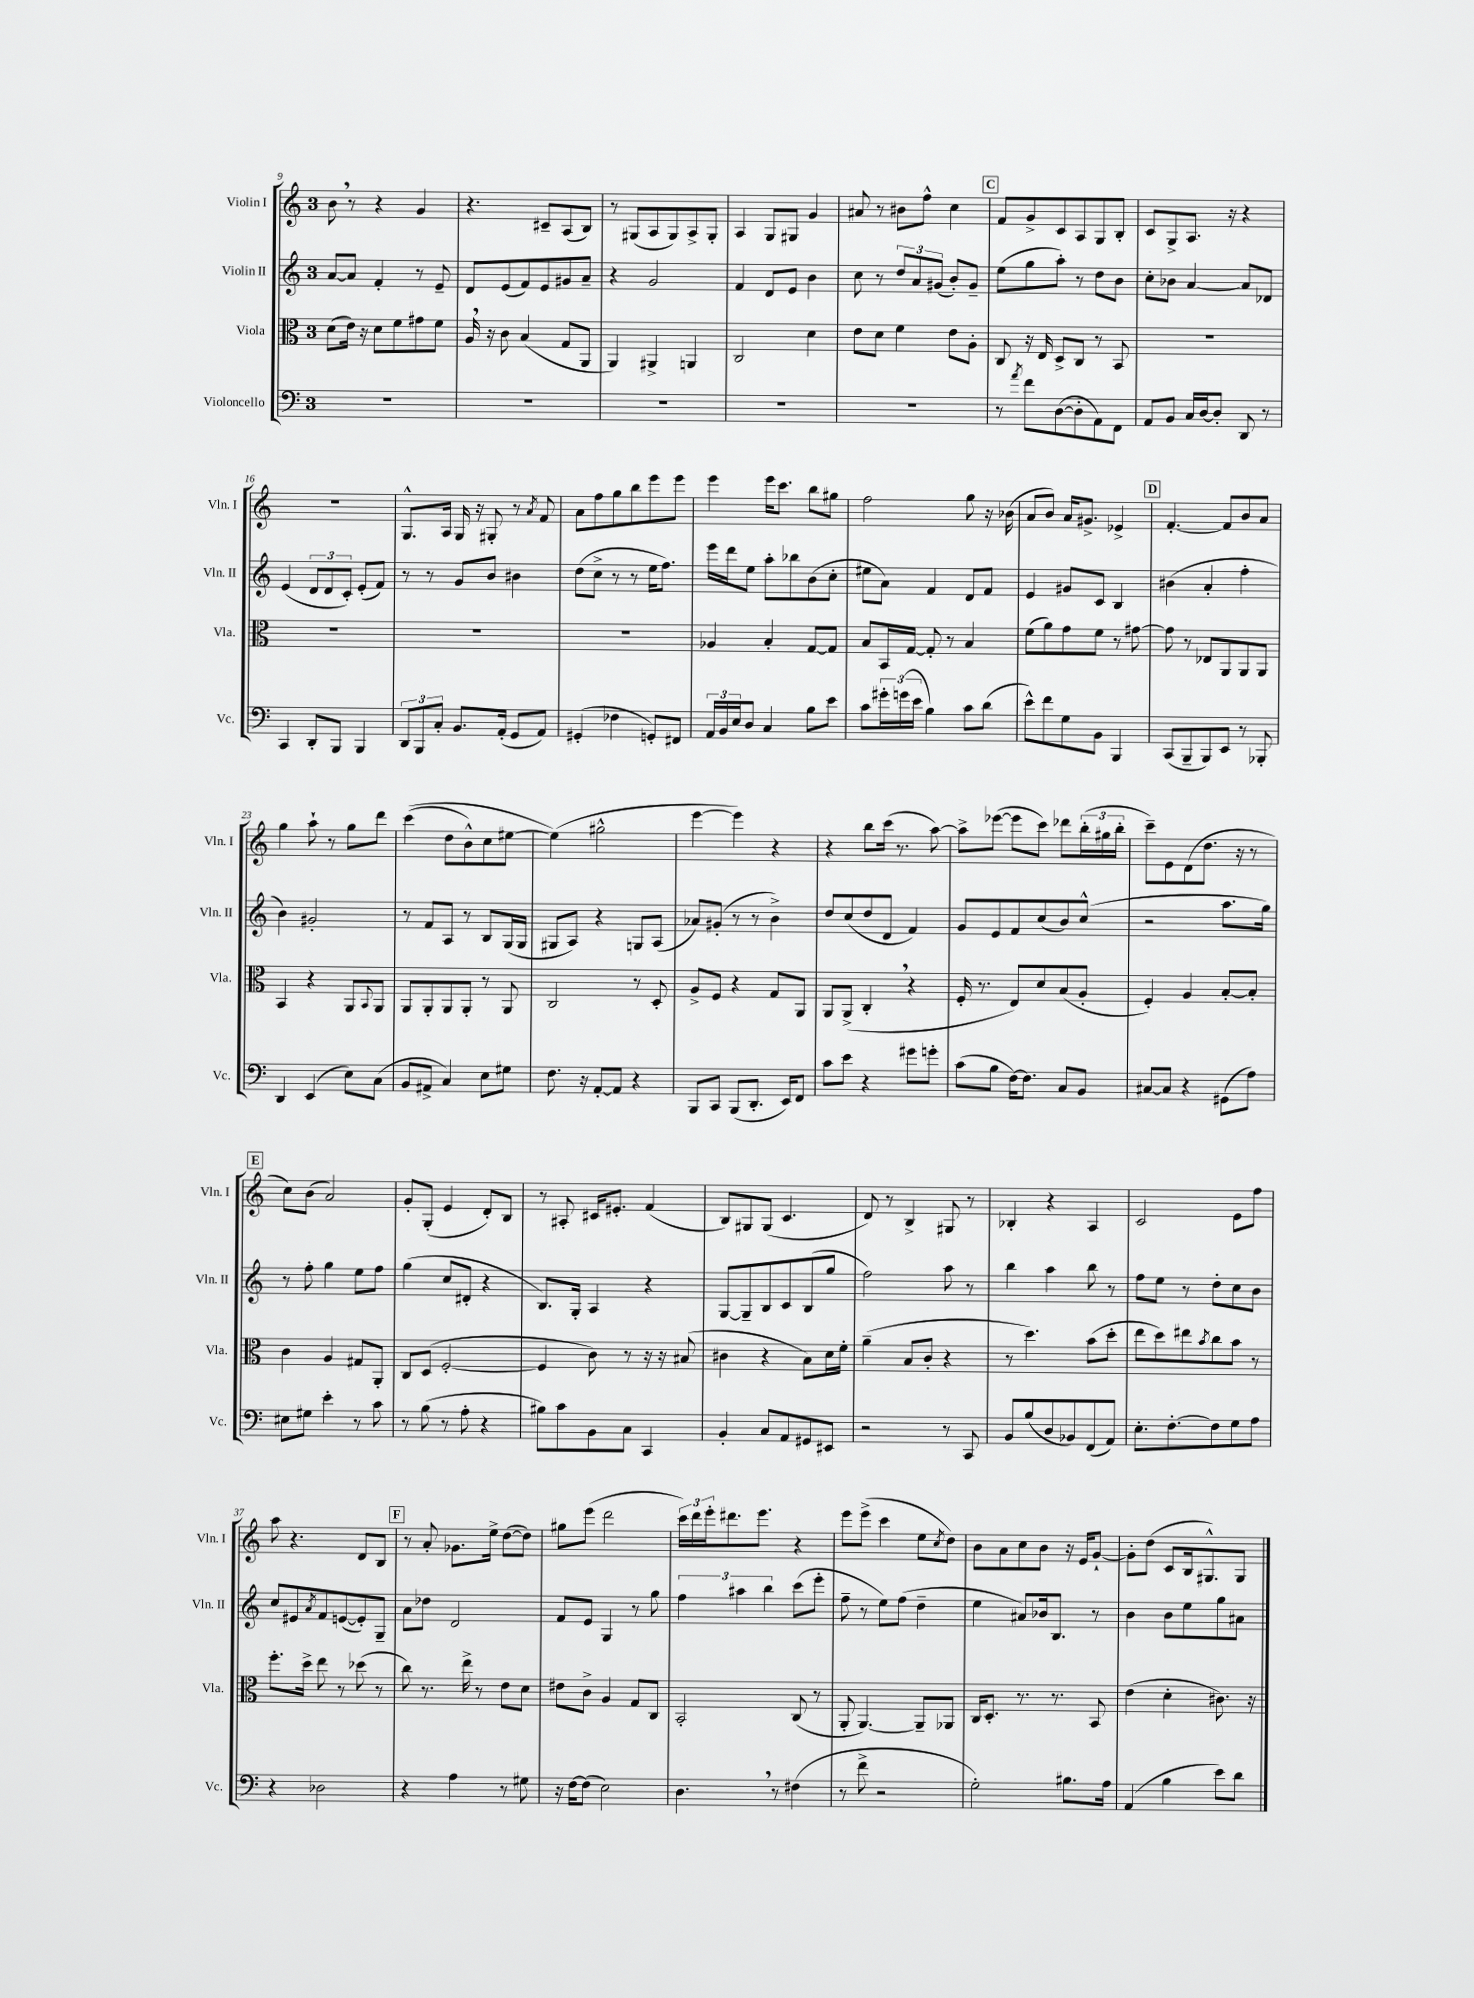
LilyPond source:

<<
\new StaffGroup <<
\new Staff = "s0" \with { instrumentName = "Violin I" shortInstrumentName = "Vln. I" } {
    \clef treble \key c \major \once \override Staff.TimeSignature.style = #'single-digit \time 3/4
    b'8 \breathe r8 r4 g'4 |
    r4. cis'8-- a8( b8) |
    r8 gis8( a8 gis8) a8-> gis8-. |
    a4 g8 gis8 g'4 |
    ais'8 r8 bis'8 f''8-^ c''4 |
    \mark \markup { \box "C" } f'8 g'8-> c'8 a8 g8 b8-. |
    c'8 g8-> a8. r16 r4 |
    R2. |
    g8.-^ a16 g16 r16 gis8-. r8 \acciaccatura { a'8 } f'8 |
    a'8 f''8 g''8 b''8 e'''8 e'''8 |
    e'''4 e'''16 c'''8. b''8 gis''8 |
    f''2 g''8 r16 bes'16( |
    a'8 b'8) a'16 gis'8.-> ees'4-> |
    \mark \markup { \box "D" } f'4.~-. f'8 b'8 a'8 |
    g''4 a''8-! r8 g''8 d'''8 |
    c'''4(\( d''8 b'8-^) c''8 eis''8~ |
    eis''4(\) gis''2-^ |
    e'''4~ e'''4) r4 |
    r4 b''8 c'''16( r8. a''8~) |
    a''8-> ees'''8~( ees'''8 c'''8) des'''8 \tuplet 3/2 { b''16-.( gis''16 b''16-. } |
    c'''8--) e'8 d'8( d''8. r16 r8 |
    \mark \markup { \box "E" } c''8) b'8( a'2) |
    g'8-. g8-.( e'4 d'8-.) b8 |
    r8 ais8-. cis'16 eis'8.-. f'4( |
    b8) gis8 gis8( c'4. |
    d'8) r8 b4-> gis8 r8 |
    bes4-. r4 a4 |
    c'2 e'8 f''8 |
    a''8 r4. d'8 b8 |
    \mark \markup { \box "F" } r8 a'8-. ges'8. e''16-> d''8~( d''8) |
    gis''8 e'''8( d'''2 |
    \tuplet 3/2 { c'''16) d'''16 e'''16-. } dis'''8. e'''8. r4 |
    e'''8 e'''8->( c'''4 e''8 \acciaccatura { c''8 } d''8) |
    b'8 a'8 c''8 b'8 r16 e'16 g'8~-! |
    g'8-. d''8( c'8 b16 gis8.-^) gis8 \bar "|." |
}
\new Staff = "s1" \with { instrumentName = "Violin II" shortInstrumentName = "Vln. II" } {
    \clef treble \key c \major \once \override Staff.TimeSignature.style = #'single-digit \time 3/4
    a'8~ a'8 f'4-. r8 e'8-- |
    d'8 e'8( f'8) e'8 gis'8 a'8-- |
    r4 g'2 |
    f'4 d'8 e'8 b'4 |
    c''8 r8 \tuplet 3/2 { d''8 a'8 gis'8( } b'8-.) gis'8-- |
    \mark \markup { \box "C" } e''8( g''8 a''8-.) r8 d''8 b'8 |
    c''8-. bes'8 a'4~ a'8 des'8 |
    e'4( \tuplet 3/2 { d'8 d'8 c'8-.) } e'8-.( f'8) |
    r8 r8 g'8 b'8 bis'4 |
    d''8( c''8-> r8 r8 e''16 f''8.) |
    e'''16 d'''16 e''8 a''8-. bes''8 b'8( c''8-. |
    eis''8 a'8) f'4 d'8 f'8 |
    e'4 gis'8 c'8 b4 |
    \mark \markup { \box "D" } bis'4( a'4-. f''4-. |
    b'4) gis'2-. |
    r8 f'8 a8 r8 b8 g16( g16 |
    gis8 a8) r4 g8 a8( |
    aes'8) gis'8-.( r8 r8 b'4->) |
    d''8 c''8( d''8 d'8 f'4) |
    g'8 e'8 f'8 c''8( b'8) c''8-^( |
    r2 a''8. g''16) |
    \mark \markup { \box "E" } r8 f''8-. g''4 e''8 f''8 |
    g''4( c''8 dis'8-. r4 |
    b8.) g16-. a4 r4 |
    g8~ g8-- b8 c'8 b8( g''8 |
    f''2) a''8 r8 |
    b''4 a''4 b''8 r8 |
    f''8 e''8 r8 d''8-. c''8 b'8 |
    c''8 eis'8 \acciaccatura { a'8 } f'8 e'8~( e'8-.) g8-- |
    \mark \markup { \box "F" } a'8 des''8 d'2 |
    f'8 e'8 g4 r8 g''8 |
    \tuplet 3/2 { f''4 ais''4 b''4 } c'''8( e'''8-. |
    f''8-- r8 e''8) f''8( d''4-- |
    e''4 ais'8) bes'16 b8. r8 |
    b'4 b'8 e''8 g''8 ais'8 \bar "|." |
}
\new Staff = "s2" \with { instrumentName = "Viola" shortInstrumentName = "Vla." } {
    \clef alto \key c \major \once \override Staff.TimeSignature.style = #'single-digit \time 3/4
    d'8( e'16) r16 d'8 f'8 gis'8 f'8 |
    a16 \breathe r16 c'8 b4( g8 a,8 |
    a,4) ais,4-> a,4 |
    c2 d'4 |
    e'8 d'8 f'4 e'8 a8-. |
    \mark \markup { \box "C" } c8 r16 e16 d8-> c8 r8 b,8 |
    R2. |
    R2. |
    R2. |
    R2. |
    aes4 b4-. g8~ g8 |
    b8 b,16 g16~ g8-. r8 b4 |
    f'8( a'8) g'8 f'8 r8 gis'8~ |
    \mark \markup { \box "D" } gis'8 r8 ees8 a,8 a,8 a,8 |
    b,4 r4 a,8 \appoggiatura { b,8 } a,8 |
    a,8 a,8-. a,8 a,8-. r8 a,8 |
    c2 r8 d8-. |
    a8-> f8 r4 g8 a,8 |
    a,8 a,8->( c4-. \breathe r4 |
    f16-. r8. e8) d'8 b8( a8-. |
    f4-.) a4 b8~-. b8-. |
    \mark \markup { \box "E" } c'4 a4 gis8 a,8-. |
    c8 d8( f2~-. |
    f4 c'8) r8 r16 r16 bis8( |
    cis'4 r4 b8) d'16 f'16-. |
    a'4--( b8 c'8-. r4 |
    r8 d''4.) b'8( d''8-. |
    e''8 d''8) eis''8 \acciaccatura { b'8 } c''8 b'8 r8 |
    f''8.-. d''16-> e''8 r8 des''8( r8 |
    \mark \markup { \box "F" } c''8) r8. e''16-> r8 e'8 d'8 |
    eis'8 c'8-> a4 g8 c8 |
    b,2-. c8( r8 |
    a,8-. a,4.~) a,8-- aes,8 |
    c16 d8.-. r8. r8. b,8 |
    e'4( d'4-. cis'8.) r16 \bar "|." |
}
\new Staff = "s3" \with { instrumentName = "Violoncello" shortInstrumentName = "Vc." } {
    \clef bass \key c \major \once \override Staff.TimeSignature.style = #'single-digit \time 3/4
    R2. |
    R2. |
    R2. |
    R2. |
    R2. |
    \mark \markup { \box "C" } r8 \acciaccatura { a'8 } f'8 d8~( d8-. a,8) f,8 |
    a,8 b,8 c16 d16~ d8-. d,8 r8 |
    c,4 d,8-. b,,8 b,,4 |
    \tuplet 3/2 { d,8 b,,8 c8-. } b,8. a,16-.( g,8 a,8) |
    gis,4-.( fes4 g,8-.) fis,8 |
    \tuplet 3/2 { a,16 b,16 e16 } d8 c4 b8 e'8 |
    c'8 \tuplet 3/2 { gis'16-. g'16( e'16 } b4) c'8 d'8( |
    e'8-^) f'8 g8 b,8 b,,4 |
    \mark \markup { \box "D" } c,8( b,,8-- b,,8) e,8 r8 bes,,8-. |
    d,4 e,4( e8) c8( |
    b,8 ais,8-> c4) e8 gis8 |
    f8. r16 a,8~-. a,8 r4 |
    b,,8 c,8 b,,8( d,8.-. e,16) f,8 |
    c'8 e'8 r4 gis'8 g'8-. |
    c'8( b8 f16~) f8. c8 b,8 |
    cis8~ cis8 r4 gis,8( a8) |
    \mark \markup { \box "E" } eis8 gis8 e'4-. r8 c'8 |
    r8 b8( r8 a8-. r4 |
    bis8) c'8 b,8 c8 c,4 |
    b,4-. c8 a,8 gis,8 eis,8 |
    r2 r8 c,8 |
    b,8 b8( d8 bes,8) f,8( a,8) |
    e8.-. f8.~-. f8 g8 a8 |
    r4 des2 |
    \mark \markup { \box "F" } r4 a4 r8 gis8 |
    r16 f16~ f8( e2) |
    d4. \breathe r8 fis4( |
    r8 f'8-> r2 |
    g2-.) bis8. a16 |
    a,4( b4 e'8) d'8 \bar "|." |
}
>>
>>
\layout { \context { \Score currentBarNumber = #9 } }
